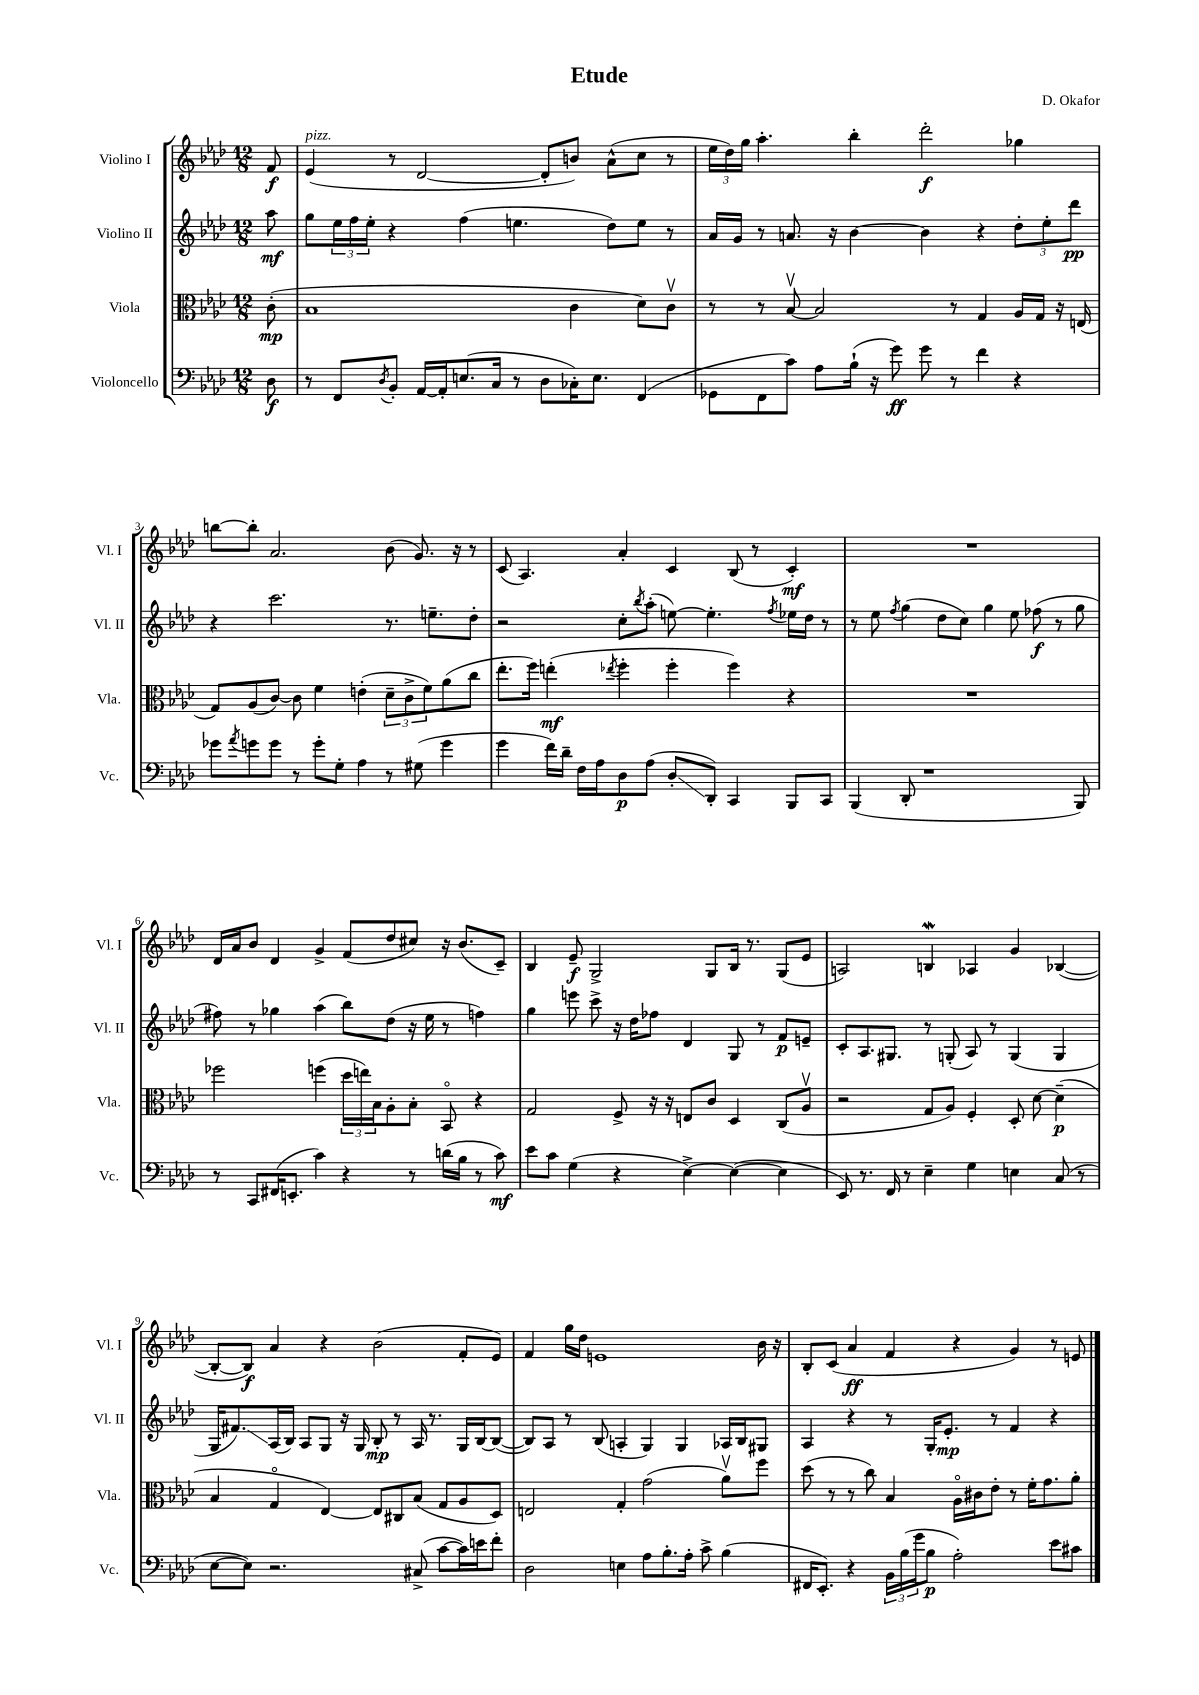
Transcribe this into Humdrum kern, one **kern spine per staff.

**kern	**kern	**kern	**kern
*staff4	*staff3	*staff2	*staff1
*clefF4	*clefC3	*clefG2	*clefG2
*k[b-e-a-d-]	*k[b-e-a-d-]	*k[b-e-a-d-]	*k[b-e-a-d-]
*M12/8	*M12/8	*M12/8	*M12/8
8D-	(8c'	8aa-	8f
=	=	=	=
8r	1B-	8gg	(4e-
8FF	.	24ee-	.
.	.	24ff	.
.	.	24ee-'	.
8qD-	.	.	.
8BB-'	.	4r	8r
[16AA-	.	.	[2d-
16AA-']	.	.	.
(8.E	.	(4ff	.
16C	.	.	.
8r	.	4.ee	.
8D-	.	.	8d-']
16C-')	4c	.	8b)
8.E	.	.	.
.	.	8dd-)	(8a-^^
(4FF	8d-)	8ee	8cc
.	8cv	8r	8r
=	=	=	=
8GG-	8r	16a-	24ee-
.	.	.	24dd-)
.	.	16g	.
.	.	.	24gg
8FF	8r	8r	4.aa-'
8c)	[8B-v	8.a	.
8A-	2B-]	.	.
.	.	16r	.
(16B-`	.	[4b-	4bb-'
16r	.	.	.
8g)	.	.	.
8g	.	4b-]	2ddd-'
8r	8r	.	.
4f	4G	4r	.
4r	16A-	12dd-'	4gg-
.	16G	.	.
.	.	12ee-'	.
.	16r	.	.
.	.	12ddd-	.
.	(16E	.	.
=	=	=	=
8g-	8G)	4r	[8bb
8qa-	.	.	.
8g	(8A-	.	8bb']
8g	[8c)	2.ccc	2.a-
8r	8c]	.	.
8g'	4f	.	.
8G'	.	.	.
4A-	(4e'	.	.
8r	12d-~	8.r	(8b-
.	12c^	.	.
(8G#	.	.	8.g)
.	12f)	.	.
.	.	8.ee~	.
4g	(8a-	.	.
.	.	.	16r
.	8cc	8dd-'	8r
=	=	=	=
4g	8.ee-'	2r	(8c
.	.	.	4.A-)
.	16ff)	.	.
16f)	(4ee'	.	.
16d-~	.	.	.
16F	.	.	.
16A-	.	.	.
.	8qee-	.	.
8D-	4ff'	8cc'	4a-'
.	.	8qbb-	.
(8A-	.	(8aa-'	.
8D-'	4ff'	[8ee)	4c
8DD-')	.	4.ee']	.
4CC	4ff)	.	(8B-
.	.	.	8r
.	.	8qff	.
8BBB-	4r	16ee-	4c')
.	.	16dd-	.
8CC	.	8r	.
=	=	=	=
(4BBB-	1.r	8r	1.r
.	.	8ee-	.
.	.	8qff	.
8DD-'	.	(4gg	.
1r	.	.	.
.	.	8dd-	.
.	.	8cc)	.
.	.	4gg	.
.	.	8ee-	.
.	.	(8ff-	.
.	.	8r	.
8BBB-)	.	8gg	.
=	=	=	=
8r	2ff-	8ff#)	16d-
.	.	.	16a-
8CC	.	8r	8b-
(16FF#	.	4gg-	4d-
8.EE'	.	.	.
4c)	(4ff	(4aa-	4g^
4r	24dd-	8bb-)	(8f
.	24ee)	.	.
.	24B-	.	.
.	8A-'	(8dd-	8dd-
8r	8B-'	16r	8cc#)
.	.	16ee-	.
(16d	8BB-o	8r	16r
16B-	.	.	(8.b-
8r	4r	4ff)	.
8c)	.	.	8c~)
=	=	=	=
8e-	2G	4gg	4B-
8c	.	.	.
(4G	.	8eee	8e-~
.	.	8ccc^	2G^
4r	8F^	16r	.
.	.	16dd-	.
.	16r	8ff-	.
.	16r	.	.
[4E-^)	8E	4d-	.
.	8c	.	8G
(4E-_	4D-	8G	16B-
.	.	.	8.r
.	.	8r	.
4E-]	(8C	8f	(8G
.	8A-v	8e~	8e-
=	=	=	=
8EE-)	2r	8c'	2A)
8.r	.	8.A-	.
16FF	.	8.G#	.
8r	.	.	.
4E-~	8G	8r	4B
.	8A-)	(8G'	.
4G	4F'	8A-)	4A-
.	.	8r	.
4E	8D-'	(4G	4g
.	[8d-	.	.
(8C	(4d-~]	4G	([4B-
8r	.	.	.
=	=	=	=
[8E-	4B-	16G	8B-'_
.	.	8.f#)	.
8E-])	.	.	8B-])
2.r	4Go	(16A-	4a-
.	.	16B-)	.
.	.	8A-	.
.	[4E-)	8G	4r
.	.	16r	.
.	.	16G	.
.	8E-]	8B-'	(2b-
.	8C#	8r	.
(8C#^	(8B-	16A-	.
.	.	8.r	.
[8c	8G	.	.
16c])	8A-	16G	8f'
16e	.	[16B-	.
8f'	8D-)	(8B-_	8e-)
=	=	=	=
2D-	2E	8B-])	4f
.	.	8A-	.
.	.	8r	16gg
.	.	.	16dd-
.	.	(8B-	1e
4E	4G'	4A'	.
8A-	(2g	4G)	.
8.B-'	.	.	.
.	.	4G	.
16A-'	.	.	.
8c^	.	.	.
(4B-	8a-v)	16A-	.
.	.	16B-	.
.	8ff	8G#	16b-
.	.	.	16r
=	=	=	=
16FF#	(8dd-	4A-	8B-'
8.EE-')	.	.	.
.	8r	.	(8c
4r	8r	4r	4a-
.	8cc)	.	.
24BB-	4B-	8r	4f
(24B-	.	.	.
24g	.	.	.
8B-	.	16G'	.
.	.	8.e-'	.
2A-')	16A-o	.	4r
.	16c#	.	.
.	8e-'	8r	.
.	8r	4f	4g)
.	16f'	.	.
.	8.g	.	.
8e-	.	4r	8r
8c#	8a-'	.	8e
==	==	==	==
*-	*-	*-	*-
